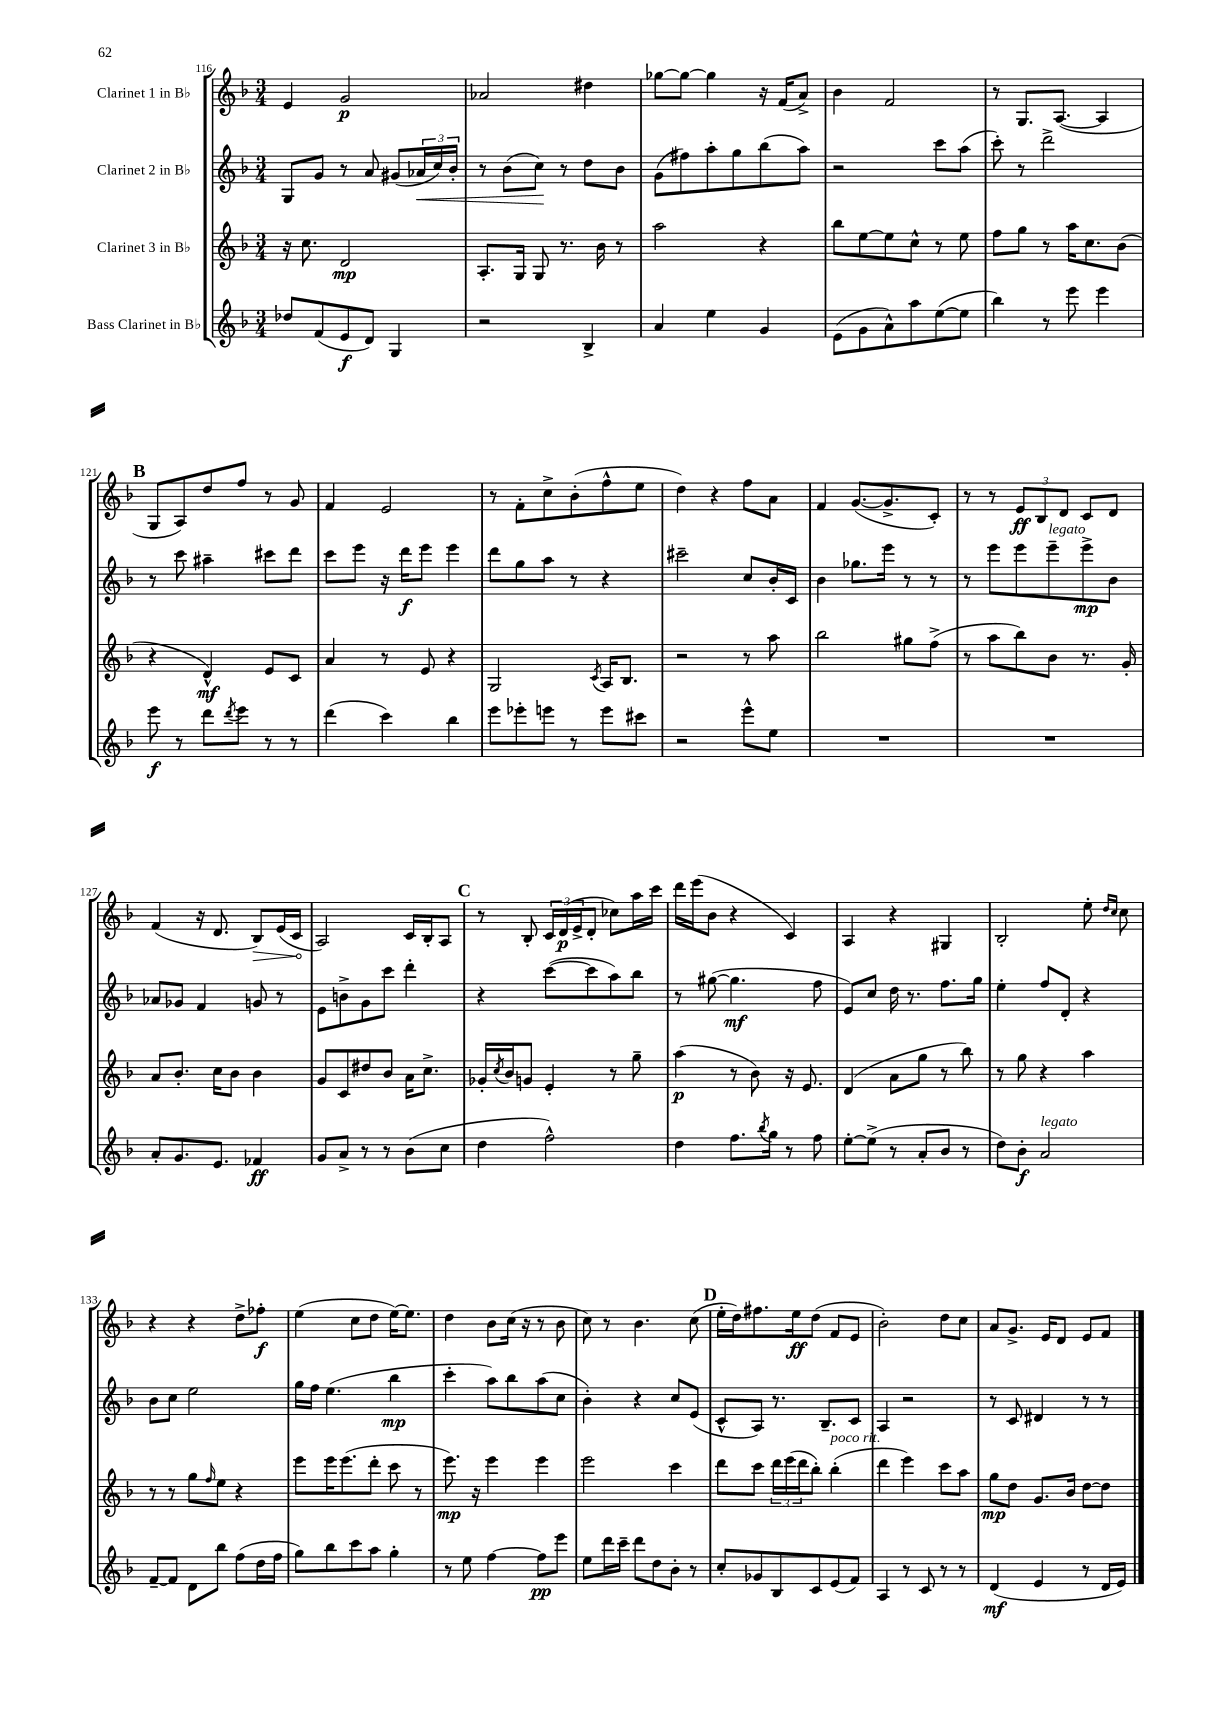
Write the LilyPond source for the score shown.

<<
\new StaffGroup <<
\new Staff = "s0" \with { instrumentName = "Clarinet 1 in Bb" } {
    \clef treble \key f \major \numericTimeSignature \time 3/4
    e'4 g'2\p |
    aes'2 dis''4 |
    ges''8~ ges''8~ ges''4 r16 f'16( a'8->) |
    bes'4 f'2 |
    r8 g8. a8.~( a4 |
    \mark \markup { \bold "B" } g8 a8) d''8 f''8 r8 g'8 |
    f'4 e'2 |
    r8 f'8-. c''8-> bes'8-.( f''8-^ e''8 |
    d''4) r4 f''8 a'8 |
    f'4 g'8.~( g'8.-> c'8-.) |
    r8 r8 \tuplet 3/2 { e'8\ff bes8 d'8 } c'8 d'8 |
    f'4( r16 d'8. \once \override Hairpin.circled-tip = ##t bes8\>) e'16( c'16\! |
    a2) c'16 bes16-. a8 |
    \mark \markup { \bold "C" } r8 bes8-. \tuplet 3/2 { c'16 d'16\p( e'16-> } d'8-. ces''8) a''16 c'''16 |
    d'''16 e'''16( bes'8 r4 c'4) |
    a4 r4 gis4 |
    bes2-. e''8-. \grace { d''16 c''16 } c''8 |
    r4 r4 d''8-> fes''8-.\f |
    e''4( c''8 d''8 e''16~) e''8. |
    d''4 bes'8 c''16( r16 r8 bes'8 |
    c''8) r8 bes'4. c''8( |
    \mark \markup { \bold "D" } e''16-. d''16) fis''8. e''16\ff d''8( f'8 e'8 |
    bes'2-.) d''8 c''8 |
    a'8 g'8.-> e'16 d'8 e'8 f'8 \bar "|." |
}
\new Staff = "s1" \with { instrumentName = "Clarinet 2 in Bb" } {
    \clef treble \key f \major \numericTimeSignature \time 3/4
    g8 g'8 r8 a'8 gis'8( \tuplet 3/2 { aes'16\< c''16) bes'16-. } |
    r8 bes'8( c''8\!) r8 d''8 bes'8 |
    g'8( fis''8) a''8-. g''8 bes''8( a''8) |
    r2 c'''8 a''8( |
    c'''8-.) r8 d'''2-> |
    \mark \markup { \bold "B" } r8 c'''8 ais''4-- cis'''8 d'''8 |
    c'''8 e'''8 r16 d'''16\f e'''8 e'''4 |
    d'''8 g''8 a''8 r8 r4 |
    cis'''2-- c''8 bes'16-. c'16 |
    bes'4 ges''8. e'''16 r8 r8 |
    r8 e'''8 e'''8 e'''8--^\markup { \italic "legato" } e'''8->\mp bes'8 |
    aes'8 ges'8 f'4 g'8 r8 |
    e'8 b'8-> g'8 c'''8 d'''4-. |
    \mark \markup { \bold "C" } r4 c'''8~( c'''8 a''8) bes''8 |
    r8 gis''8~( gis''4.\mf f''8 |
    e'8) c''8 d''16 r8. f''8. g''16 |
    e''4-. f''8 d'8-. r4 |
    bes'8 c''8 e''2 |
    g''16 f''16 e''4.( bes''4\mp |
    c'''4-. a''8) bes''8 a''8( c''8 |
    bes'4-.) r4 c''8 e'8( |
    \mark \markup { \bold "D" } c'8-^ a8) r8. bes8.-- c'8 |
    a4 r2 |
    r8 c'8 dis'4 r8 r8 \bar "|." |
}
\new Staff = "s2" \with { instrumentName = "Clarinet 3 in Bb" } {
    \clef treble \key f \major \numericTimeSignature \time 3/4
    r16 c''8. d'2\mp |
    a8.-. g16 g8 r8. bes'16 r8 |
    a''2 r4 |
    bes''8 e''8~ e''8 c''8-^ r8 e''8 |
    f''8 g''8 r8 a''16 c''8. bes'8( |
    \mark \markup { \bold "B" } r4 d'4-^\mf) e'8 c'8 |
    a'4 r8 e'8 r4 |
    g2 \acciaccatura { c'8 } a16 bes8. |
    r2 r8 a''8 |
    bes''2 gis''8 f''8->( |
    r8 a''8 bes''8) bes'8 r8. g'16-. |
    a'8 bes'8.-. c''16 bes'8 bes'4 |
    g'8 c'8 dis''8 bes'8 a'16 c''8.-> |
    \mark \markup { \bold "C" } ges'16-. \acciaccatura { c''8 } bes'16 g'8 e'4-. r8 g''8-- |
    a''4\p( r8 bes'8) r16 e'8. |
    d'4( a'8 g''8 r8 bes''8) |
    r8 g''8 r4 a''4 |
    r8 r8 g''8 \grace { f''16 } e''8 r4 |
    e'''8 e'''16 e'''8.( d'''8-. c'''8 r8 |
    e'''8.\mp) r16 e'''4 e'''4 |
    e'''2 c'''4 |
    \mark \markup { \bold "D" } d'''8 c'''8 \tuplet 3/2 { d'''16 e'''16( d'''16 } bes''8-.) bes''4-.^\markup { \italic "poco rit." }( |
    d'''4 e'''4) c'''8 a''8 |
    g''8\mp d''8 g'8. bes'16 d''8~ d''8 \bar "|." |
}
\new Staff = "s3" \with { instrumentName = "Bass Clarinet in Bb" } {
    \clef treble \key f \major \numericTimeSignature \time 3/4
    des''8 f'8( e'8\f d'8) g4 |
    r2 bes4-> |
    a'4 e''4 g'4 |
    e'8( g'8 a'8-^) a''8 e''8~( e''8 |
    bes''4) r8 e'''8 e'''4 |
    \mark \markup { \bold "B" } e'''8\f r8 d'''8 \acciaccatura { d'''8 } e'''8 r8 r8 |
    d'''4( c'''4) bes''4 |
    e'''8 ees'''8-. e'''8 r8 e'''8 cis'''8 |
    r2 e'''8-^ e''8 |
    R2. |
    R2. |
    a'8-. g'8. e'8. fes'4\ff |
    g'8 a'8-> r8 r8 bes'8( c''8 |
    \mark \markup { \bold "C" } d''4 f''2-^) |
    d''4 f''8. \acciaccatura { bes''8 } g''16 r8 f''8 |
    e''8~-. e''8->( r8 a'8-. bes'8 r8 |
    d''8) bes'8-.\f a'2^\markup { \italic "legato" } |
    f'8~-- f'8 d'8 bes''8 f''8( d''16 f''16 |
    g''8) bes''8 c'''8 a''8 g''4-. |
    r8 e''8 f''4~ f''8\pp e'''8 |
    e''8 d'''16 c'''16-- d'''8 d''8 bes'8-. r8 |
    \mark \markup { \bold "D" } c''8-. ges'8 bes8 c'8 e'8( f'8) |
    a4 r8 c'8 r8 r8 |
    d'4\mf( e'4 r8 d'16 e'16) \bar "|." |
}
>>
>>
\layout { \context { \Score currentBarNumber = #116 } }
